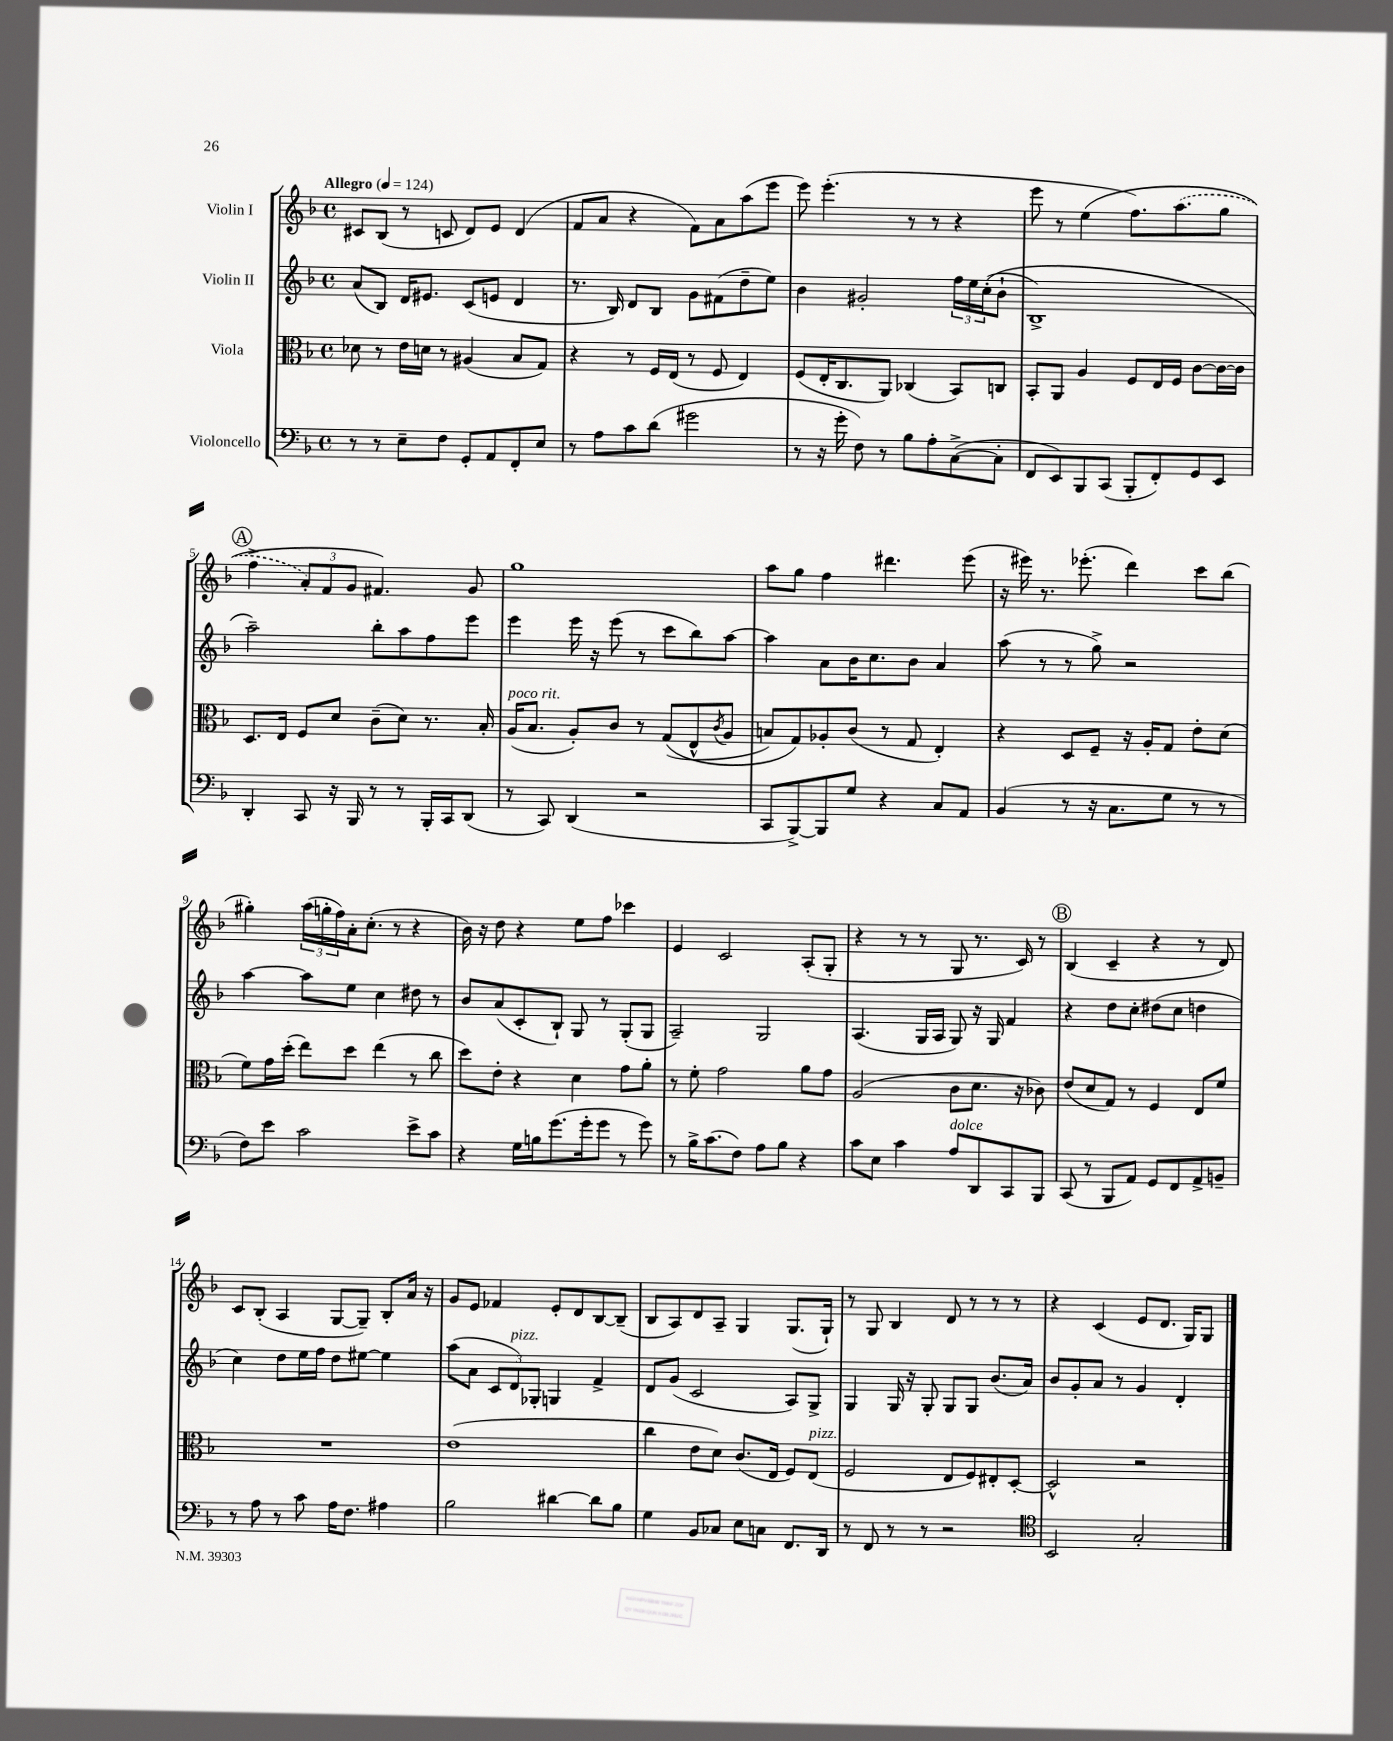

**kern	**kern	**kern	**kern
*staff4	*staff3	*staff2	*staff1
*clefF4	*clefC3	*clefG2	*clefG2
*k[b-]	*k[b-]	*k[b-]	*k[b-]
*M4/4	*M4/4	*M4/4	*M4/4
*met(c)	*met(c)	*met(c)	*met(c)
*MM124	*MM124	*MM124	*MM124
8r	8d-	(8a	8c#
8r	8r	8B-)	(8B-
8E~	16e	16d	8r
.	16d	8.e#	.
8F	8r	.	8c
8GG'	(4A#	(8c	8d)
8AA	.	8e	8e
8FF'	8B-	4d	(4d
8E	8G)	.	.
=	=	=	=
8r	4r	8.r	8f
8A	.	.	8a
.	.	16B-)	.
8c	8r	8d	4r
(8d	16F	8B-	.
.	(16E	.	.
2g#	8r	8g	8f)
.	8F	(8f#	8a
.	4E)	8dd~	(8aa
.	.	8ee)	8eee
=	=	=	=
8r	(8F	4b-	8eee)
16r	16E'	.	(4.eee'
16g'	8.C	.	.
8F)	.	2g#'	.
8r	8AA)	.	.
8B-	(4C-	.	8r
8A'	.	.	8r
([8C^	8BB-)	24ff	4r
.	.	24ee	.
.	.	&((24cc'	.
8C']	8C	8b-`	.
=	=	=	=
8FF	8BB-'	1B-^)	8eee
8EE)	8AA	.	8r
8BBB-	4A	.	&(4ee
(8CC	.	.	.
8BBB-'	8F	.	8.ff)
8FF')	16E	.	.
.	16F	.	(8.aa
8GG	[8c	.	.
8EE	16c_	.	8gg
.	16c]	.	.
=	=	=	=
4DD'	8.D	2aa~&)	4ff^
.	16E	.	.
8CC	8F	.	12a')
.	.	.	12f
16r	8d	.	.
.	.	.	12g
16BBB-	.	.	.
8r	(8c~	8bb-'	4.f#&)
8r	8d)	8aa	.
16BBB-'	8.r	8ff	.
16CC	.	.	.
(8DD	.	8eee	8g
.	16B-'	.	.
=	=	=	=
8r	(16A	4eee	1gg
.	8.B-	.	.
8CC)	.	.	.
(4DD	8A')	16eee	.
.	.	16r	.
.	8c	(8eee	.
2r	8r	8r	.
.	&((8G	8ccc	.
.	8E^^	8bb-)	.
.	8qc	.	.
.	8A	[8aa	.
=	=	=	=
8CC	8B)	4aa]	8aa
[8BBB-^)	8G&)	.	8gg
8BBB-]	8A-'	8a	4ff
8G	(8c	16b-	.
.	.	8.cc	.
4r	8r	.	4.ddd#
.	8G	8b-	.
8C	4E')	4a	.
8AA	.	.	(8eee
=	=	=	=
(4BB-	4r	(8aa	16r
.	.	.	16eee#)
.	.	8r	8.r
8r	8D	8r	.
.	.	.	(8.eee-'
16r	8F~	8gg^)	.
8.C	.	.	.
.	16r	2r	4ddd)
.	16A'	.	.
8G	8G	.	.
8r	8e'	.	8ccc
8r	(8d	.	(8bb-
=	=	=	=
8F)	8f)	[4aa	4gg#')
8e	16g	.	.
.	(16dd'	.	.
2c	8ee)	8aa]	(24aa
.	.	.	24gg'
.	.	.	24ff)
.	8dd	8ee	16a'
.	.	.	(8.cc'
.	(4ee	4cc	.
.	.	.	8r
8e^	8r	8dd#	4r
8c	8cc	8r	.
=	=	=	=
4r	8dd)	8b-	16b-)
.	.	.	16r
.	8e'	(8a	8dd
16G	4r	8c'	4r
16B	.	.	.
(8.g	.	8B-`)	.
.	4d	8G	8ee
16g'	.	.	.
8g	.	8r	8ff
8r	8g	(8G'	4ccc-
8g)	8a'	8G	.
=	=	=	=
8r	8r	2A~)	4e
16B-^	8f'	.	.
(8.c	.	.	.
.	2g	.	2c
8F)	.	.	.
8A	.	2G	.
8B-	.	.	.
4r	8a	.	(8A'
.	8g	.	8G'
=	=	=	=
8c	(2A	(4.A	4r
8E	.	.	.
4c	.	.	8r
.	.	16G	8r
.	.	16A	.
8A	8c	8G)	8G
8DD	8.d	16r	8.r
.	.	16G	.
8CC	.	4f	.
.	16r	.	16c)
8BBB-	8c-)	.	8r
=	=	=	=
(8CC	(8e	4r	(4B-
8r	8d	.	.
8BBB-	8G)	8dd	4c~
8AA)	8r	8cc'	.
8GG	4F	(8dd#	4r
8FF	.	8cc	.
8AA^	8E	4dd	8r
8BB~	8f	.	8d)
=	=	=	=
8r	1r	4cc)	8c
8A	.	.	(8B-'
8r	.	8dd	4A
8c	.	16ee	.
.	.	16ff	.
16A	.	8dd	[8G
8.F	.	.	.
.	.	[8ee#	8G~])
4A#	.	4ee#]	8B-'
.	.	.	16a
.	.	.	16r
=	=	=	=
2B-	(1e	(8aa	8g
.	.	8a	8e
.	.	12c	4f-
.	.	12d)	.
.	.	12G-'	.
[4d#	.	4G	8e'
.	.	.	8d
8d#]	.	4f^	[8B-
8B-	.	.	(8B-~]
=	=	=	=
4G	4cc	8d	8B-
.	.	(8g	8A)
8BB-	8e	2c	8d
8C-	8d)	.	8A~
8E	(8.c	.	4G
8C	.	.	.
.	16E	.	.
8.FF	8F)	8A)	(8.G
.	(8E	8G^	.
16DD	.	.	16G`)
=	=	=	=
8r	2F	4G	8r
8FF	.	.	8G
8r	.	16G	4B-
.	.	16r	.
8r	.	8G'	.
2r	8E	8G	8d
.	8F)	8G	8r
.	8E#'	(8.b-	8r
.	[8D'	.	8r
.	.	16a)	.
=	=	=	=
*clefC4	*	*	*
2BB-	2D^^]	8b-	4r
.	.	8g'	.
.	.	8a	(4c
.	.	8r	.
2G'	2r	4g	8e
.	.	.	8.d
.	.	4d'	.
.	.	.	16G)
.	.	.	8G
==	==	==	==
*-	*-	*-	*-
